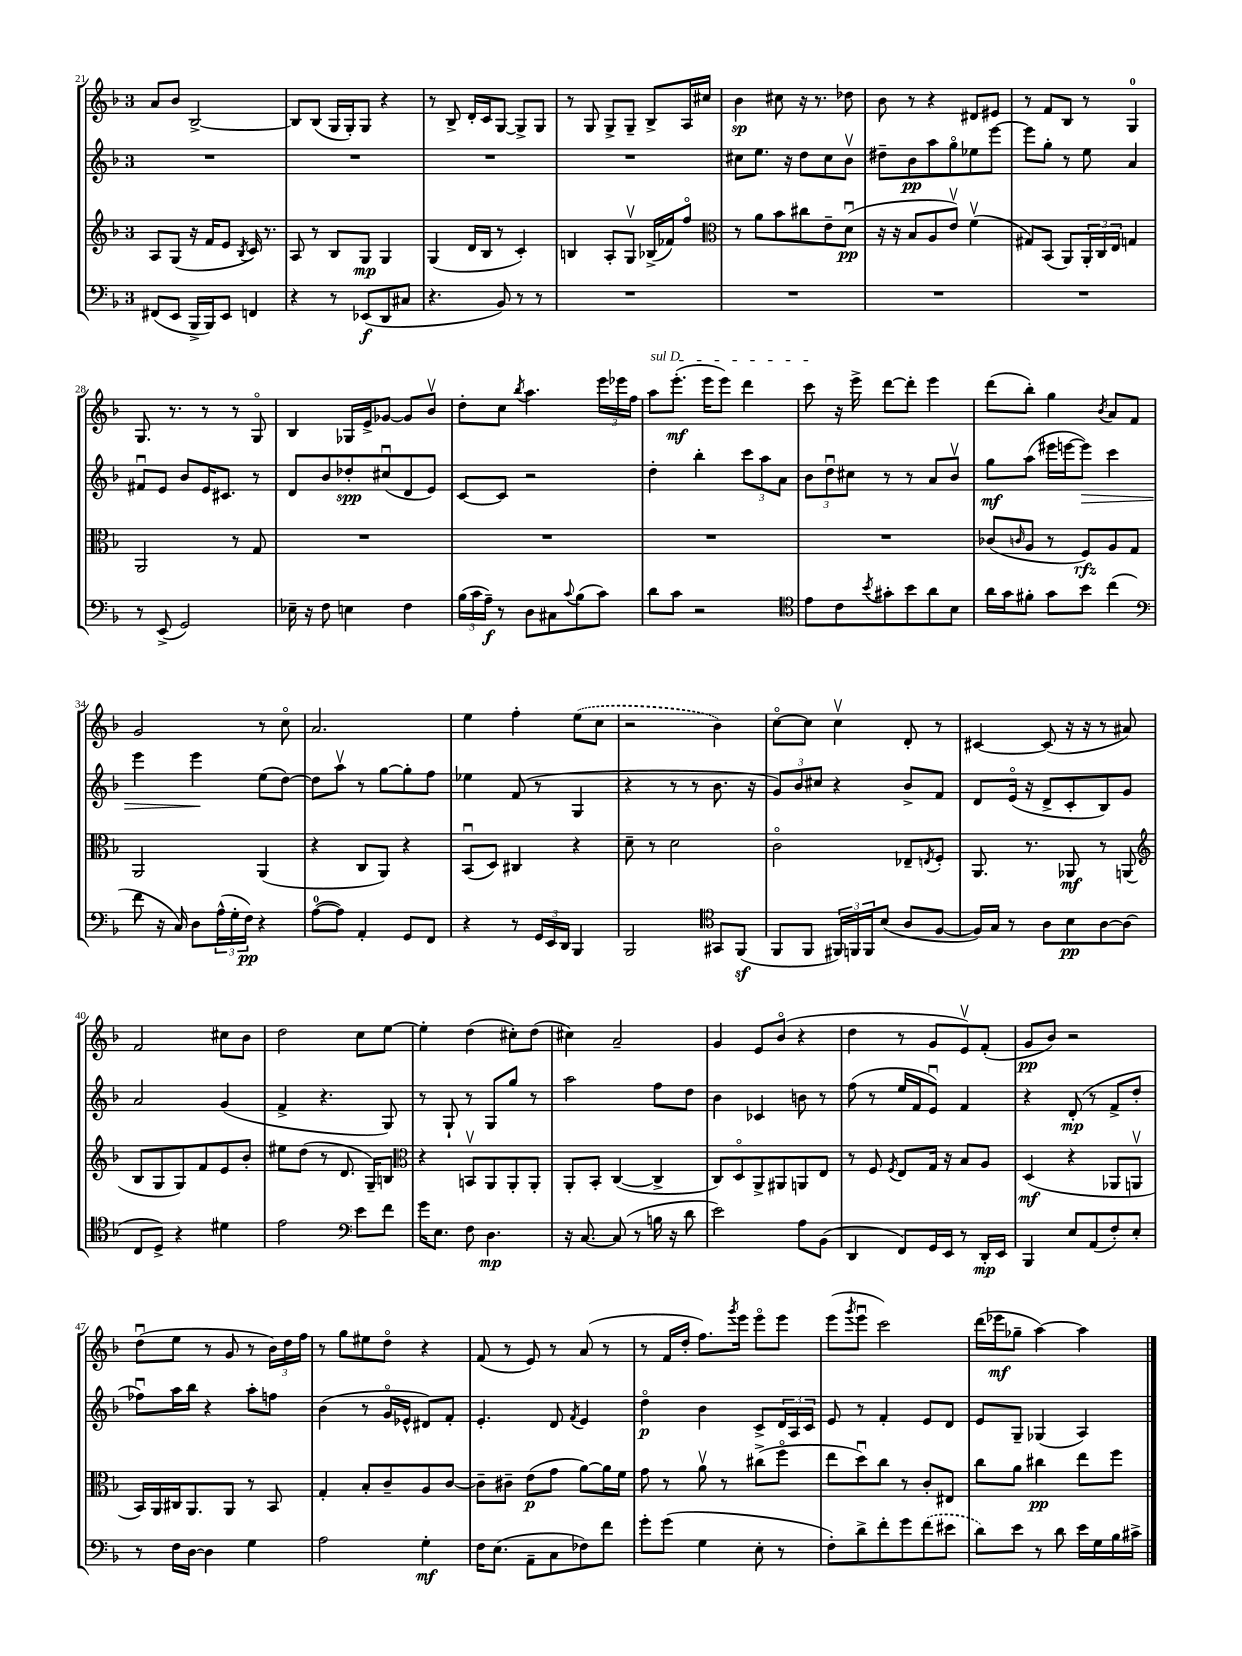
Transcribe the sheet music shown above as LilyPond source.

<<
\new StaffGroup <<
\new Staff = "s0" {
    \clef treble \key f \major \once \override Staff.TimeSignature.style = #'single-digit \time 3/4
    a'8 bes'8 bes2~-> |
    bes8 bes8( g16 g16-.) g8 r4 |
    r8 bes8-> d'16-. c'16 g8~ g8-> g8 |
    r8 g8 g8-> g8-- bes8-> a16 cis''16 |
    bes'4\sp cis''8 r16 r8. des''8 |
    bes'8 r8 r4 dis'8 eis'8 |
    r8 f'8 bes8 r8 g4-0 |
    g8. r8. r8 r8 g8\flageolet |
    bes4 ges16 e'16-> ges'8~ ges'8 bes'8\upbow |
    d''8-. c''8 \acciaccatura { bes''8 } a''4. \tuplet 3/2 { e'''16 ees'''16 f''16 } |
    \once \override TextSpanner.bound-details.left.text = \markup { \italic "sul D" } a''8\startTextSpan e'''8.-.\mf( e'''16 e'''8) d'''4 |
    c'''8\stopTextSpan r16 e'''16-> d'''8~ d'''8-. e'''4 |
    d'''8( bes''8-.) g''4 \acciaccatura { bes'8 } a'8 f'8 |
    g'2 r8 c''8\flageolet |
    a'2. |
    e''4 f''4-. \once \slurDashed e''8( c''8 |
    r2 bes'4) |
    c''8~\flageolet c''8 c''4\upbow d'8-. r8 |
    cis'4~ cis'8( r16 r16 r8 ais'8) |
    f'2 cis''8 bes'8 |
    d''2 c''8 e''8~ |
    e''4-. d''4( cis''8-.) d''8( |
    cis''4) a'2-- |
    g'4 e'8 bes'8\flageolet( r4 |
    d''4 r8 g'8 e'8\upbow) f'8-.( |
    g'8\pp bes'8) r2 |
    d''8\downbow( e''8 r8 g'8 r8 \tuplet 3/2 { bes'16) d''16 f''16 } |
    r8 g''8 eis''8 d''8\flageolet r4 |
    f'8( r8 e'8) r8 a'8( r8 |
    r8 f'16 d''16-. f''8.) \acciaccatura { g'''8 } e'''16 e'''8\flageolet e'''8 |
    e'''8( \acciaccatura { g'''8 } e'''8\downbow c'''2) |
    d'''16( ees'''16\mf ges''8-- a''4~) a''4 \bar "|." |
}
\new Staff = "s1" {
    \clef treble \key f \major \once \override Staff.TimeSignature.style = #'single-digit \time 3/4
    R2. |
    R2. |
    R2. |
    R2. |
    cis''8 e''8. r16 d''8 cis''8 bes'8\upbow |
    dis''8-- bes'8\pp a''8 g''8\flageolet ees''8 e'''8~ |
    e'''8 g''8-. r8 e''8 a'4 |
    fis'8\downbow e'8 bes'8 e'16 cis'8. r8 |
    d'8 bes'8 des''8-.\spp cis''8\downbow( d'8 e'8) |
    c'8~ c'8 r2 |
    d''4-. bes''4-. \tuplet 3/2 { c'''8 a''8 a'8 } |
    \tuplet 3/2 { bes'8 d''8\downbow cis''8 } r8 r8 a'8 bes'8\upbow |
    g''8\mf a''8( eis'''16 e'''16~ e'''8\>) c'''4 |
    e'''4 e'''4\! e''8( d''8~) |
    d''8 a''8\upbow r8 g''8~ g''8-. f''8 |
    ees''4 f'8( r8 g4 |
    r4 r8 r8 bes'8. r16 |
    \tuplet 3/2 { g'8) bes'8 cis''8 } r4 bes'8-> f'8 |
    d'8 e'16\flageolet( r16 d'8-> c'8-. bes8) g'8 |
    a'2 g'4( |
    f'4-> r4. g8) |
    r8 g8-! r8 g8 g''8 r8 |
    a''2 f''8 d''8 |
    bes'4 ces'4 b'8 r8 |
    f''8( r8 e''16 f'16 e'8\downbow) f'4 |
    r4 d'8-.\mp( r8 f'8-> d''8-. |
    fes''8\downbow) a''16 bes''16 r4 a''8-. f''8 |
    bes'4( r8 g'16\flageolet ees'16-^ dis'8) f'8-. |
    e'4.-. d'8 \acciaccatura { f'8 } e'4 |
    d''4\flageolet\p bes'4 c'8-> \tuplet 3/2 { d'16 a16 c'16 } |
    e'8 r8 f'4-. e'8 d'8 |
    e'8 g8-- ges4( a4) \bar "|." |
}
\new Staff = "s2" {
    \clef treble \key f \major \once \override Staff.TimeSignature.style = #'single-digit \time 3/4
    a8 g8( r16 f'16 e'8 \acciaccatura { bes8 } c'16) r8. |
    a8 r8 bes8 g8\mp g4 |
    g4( d'16 bes16 r8 c'4-.) |
    b4 a8-. g8\upbow bes16->( fes'16) f''8\flageolet |
    \clef alto r8 a'8 bes'8 cis''8 e'8-- d'8\downbow\pp( |
    r16 r16 bes8 a8 e'8\upbow) f'4\upbow( |
    gis8) bes,8( a,8) \tuplet 3/2 { a,16-. c16 e16 } g4 |
    a,2 r8 g8 |
    R2. |
    R2. |
    R2. |
    R2. |
    ces'8( \grace { c'16 } a8 r8 f8\rfz) a8 g8 |
    a,2 a,4( |
    r4 c8 a,8) r4 |
    bes,8\downbow( d8) cis4 r4 |
    d'8-- r8 d'2 |
    c'2\flageolet ees8-- \acciaccatura { e8 } f8-. |
    a,8. r8. aes,8\mf r8 a,8( |
    \clef treble bes8 g8 g8) f'8 e'8 bes'8-. |
    eis''8 d''8( r8 d'8. g16--) b8 |
    \clef alto r4 b,8\upbow a,8 a,8-. a,8-. |
    a,8-. bes,8-. c4~( c4-> |
    c8) d8\flageolet a,8-> ais,8 a,8 e8 |
    r8 f8 \acciaccatura { f8 } e8 g16 r16 bes8 a8 |
    d4\mf( r4 aes,8 a,8\upbow |
    bes,16) a,16 cis16 a,8. a,8 r8 bes,8 |
    g4-. bes8-. c'8-- a8 c'8~ |
    c'8-- cis'8-- e'8\p( g'8 a'8~) a'16 f'16 |
    g'8 r8 a'8\upbow r8 cis''8->( f''8\flageolet |
    e''8 d''8\downbow) c''8 r8 c'8-. eis8 |
    c''8 a'8 cis''4\pp e''8 f''8 \bar "|." |
}
\new Staff = "s3" {
    \clef bass \key f \major \once \override Staff.TimeSignature.style = #'single-digit \time 3/4
    fis,8( e,8 bes,,16-> bes,,16) e,8 f,4 |
    r4 r8 ees,8\f( d,8 cis8 |
    r4. bes,8) r8 r8 |
    R2. |
    R2. |
    R2. |
    R2. |
    r8 e,8->( g,2) |
    ees16-- r16 f8 e4 f4 |
    \tuplet 3/2 { bes16( c'16 a16--\f) } r8 d8 cis8 \appoggiatura { c'8 } bes8( c'8) |
    d'8 c'8 r2 |
    \clef tenor e'8 c'8 \acciaccatura { bes'8 } gis'8-. bes'8 a'8 bes8 |
    a'16 g'16 fis'8-. g'8 bes'8 c''4( |
    \clef bass f'8 r16 c16) d8 \tuplet 3/2 { a16-^( g16-. f16\pp) } r4 |
    a8-0~( a8) a,4-. g,8 f,8 |
    r4 r8 \tuplet 3/2 { g,16 e,16 d,16 } bes,,4 |
    bes,,2 \clef tenor gis,8 f,8\sf( |
    f,8 f,8 \tuplet 3/2 { fis,16) f,16 f,16 } bes8( a8 f8~ |
    f16) g16 r8 a8 bes8\pp a8~ a8( |
    c8 d8->) r4 dis'4 |
    e'2 \clef bass e'8 f'8 |
    g'16 e8. f8 d4.\mp |
    r16 c8.~ c8( r8 b16 r16 d'8 |
    e'2) a8 bes,8( |
    d,4 f,8) g,16 e,16 r8 d,16-.\mp e,16 |
    bes,,4 e8 a,8( f8-.) e8-. |
    r8 f16 d16~ d4 g4 |
    a2 g4-.\mf |
    f16 e8.( a,8-- c8 fes8) f'8 |
    g'8-. g'8( g4 e8-. r8 |
    f8-.) d'8-> f'8-. g'8 \once \slurDashed f'8( eis'8 |
    d'8) e'8 r8 d'8 e'16 g16 bes16 cis'16-> \bar "|." |
}
>>
>>
\layout { \context { \Score currentBarNumber = #21 } }
